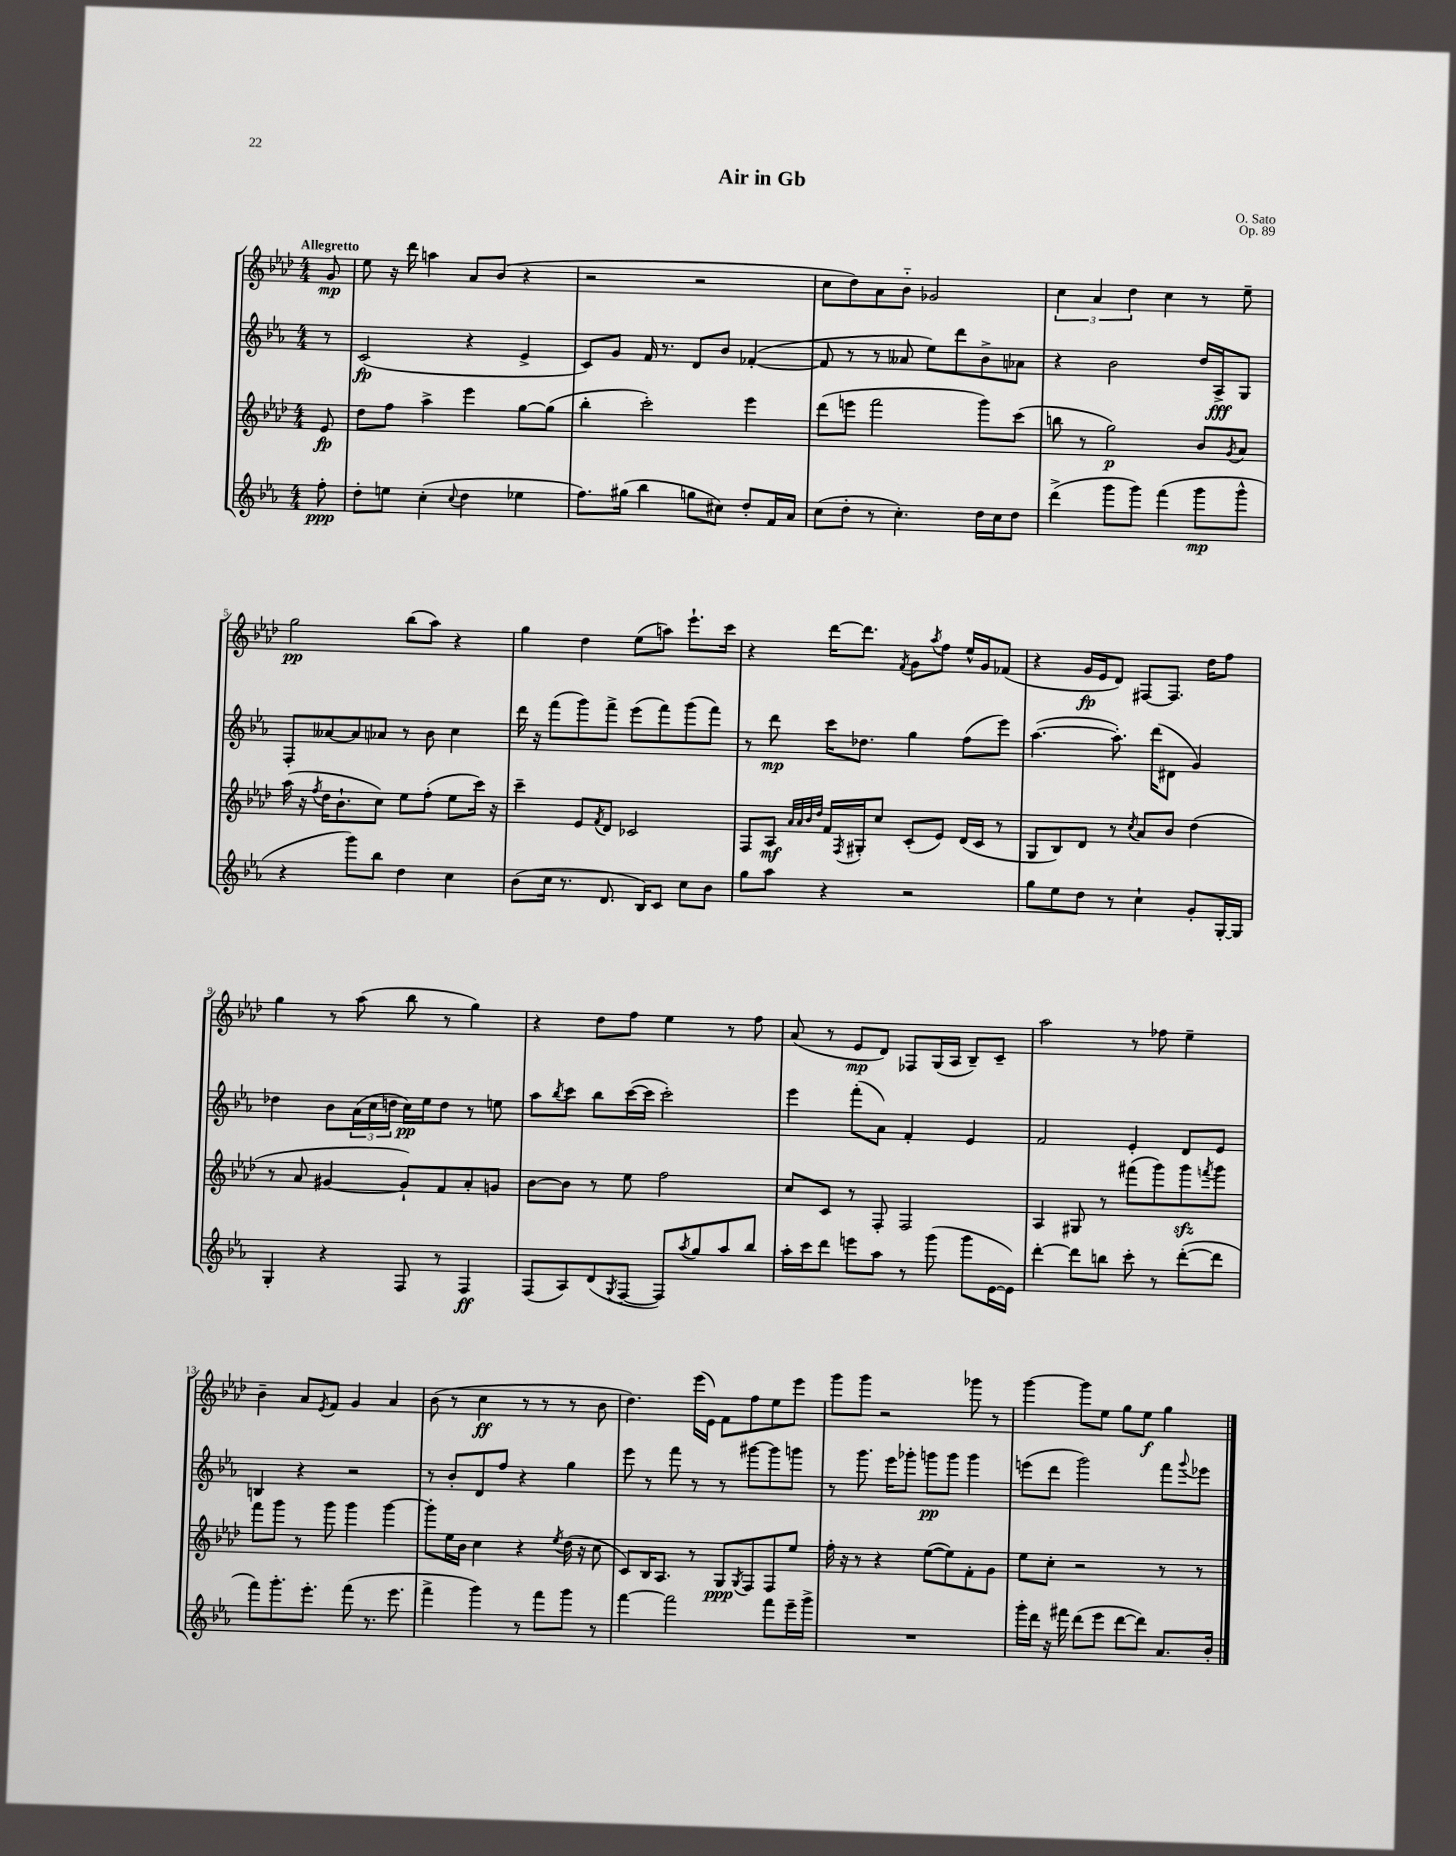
\header { title = "Air in Gb" composer = "O. Sato" opus = "Op. 89" }
<<
\new StaffGroup <<
\new Staff = "s0" {
    \clef treble \key aes \major \numericTimeSignature \time 4/4 \partial 8 \tempo "Allegretto"
    g'8\mp |
    ees''8 r16 des'''16 a''4 aes'8 bes'8( r4 |
    r2 r2 |
    c''8 des''8) aes'8 bes'8-_ ges'2 |
    \tuplet 3/2 { c''4 aes'4 des''4 } c''4 r8 ees''8-- |
    g''2\pp bes''8( aes''8) r4 |
    g''4 des''4 ees''8( a''8) ees'''8.-! c'''16 |
    r4 des'''16~ des'''8. \acciaccatura { f'8 } g'8 \acciaccatura { aes''8 } f''8 ees''16-^ g'16 fes'8( |
    r4 g'16\fp ees'16 des'8) fis8~ fis8. des''16 f''8 |
    g''4 r8 aes''8( bes''8 r8 g''4) |
    r4 des''8 f''8 ees''4 r8 f''8 |
    aes'8( r8 ees'8\mp des'8) fes8 g16( aes16 bes8--) c'8-- |
    aes''2 r8 fes''8 ees''4-- |
    bes'4-- aes'8 \acciaccatura { ees'8 } f'8 g'4 aes'4 |
    bes'8( r8 c''4\ff r8 r8 r8 bes'8 |
    des''4.) ees'''16( ees'16) f'8 f''8 ees''8 ees'''8 |
    g'''8 g'''8 r2 ges'''8 r8 |
    g'''4~ g'''8 ees''8 g''8 ees''8\f g''4 \bar "|." |
}
\new Staff = "s1" {
    \clef treble \key ees \major \numericTimeSignature \time 4/4 \partial 8
    r8 |
    c'2\fp( r4 ees'4-> |
    c'8) g'8 f'16 r8. d'8 bes'8 fes'4~-.( |
    fes'8 r8 r8 aeses'8 ees''8) d'''8 bes'8-> aes'8 |
    r4 bes'2 d''16 aes16->\fff g8 |
    f8-. aeses'8~ aeses'8 aes'8 r8 bes'8 c''4 |
    d'''16 r16 f'''8( g'''8) f'''8-> ees'''8( f'''8) g'''8( f'''8) |
    r8 d'''8\mp c'''16 des''8. g''4 f''8( ees'''8) |
    aes''4.~( aes''8.-.) d'''16( dis'8 g'4) |
    des''4 bes'8 \tuplet 3/2 { aes'16( c''16 d''16 } c''16\pp) ees''16 d''8 r8 e''8 |
    aes''8 \acciaccatura { bes''8 } c'''8 bes''8 c'''16~( c'''16 c'''2-.) |
    ees'''4 f'''8-.( aes'8) f'4-. ees'4 |
    f'2 ees'4-. d'8 ees'8 |
    b4 r4 r2 |
    r8 bes'8-. d'8 f''8 r4 g''4 |
    ees'''8 r8 f'''8 r8 r8 gis'''8~ gis'''8 g'''8 |
    r8 g'''8. ees'''16 ges'''8-. g'''8\pp g'''8 g'''4 |
    e'''8( d'''8 g'''2) f'''8 \appoggiatura { g'''8 } ees'''8 \bar "|." |
}
\new Staff = "s2" {
    \clef treble \key aes \major \numericTimeSignature \time 4/4 \partial 8
    ees'8\fp |
    des''8 f''8 aes''4-> ees'''4 g''8~ g''8( |
    bes''4-. c'''2-.) ees'''4 |
    des'''8( e'''8 f'''2 g'''8) c'''8( |
    b''8 r8 g''2\p) bes'8 \acciaccatura { g'8 } aes'8 |
    aes''16( r16 \acciaccatura { f''8 } des''16 bes'8.-! c''8) ees''8 f''8-.( ees''8 c'''16) r16 |
    c'''4-- ees'8 \acciaccatura { f'8 } des'8 ces'2 |
    f8 aes8\mf \grace { aes'32 aes'32 bes'32 des''32 } f'16 \acciaccatura { f8 } gis16-. c''8 c'8-.( ees'8) des'16( c'16 r8 |
    g8 bes8) des'8 r8 \acciaccatura { c''8 } aes'8 bes'8 des''4( |
    r8 aes'8 gis'4~ gis'8-!) f'8 aes'8-. g'8 |
    bes'8~ bes'8 r8 ees''8 f''2 |
    c''8 c'8 r8 f8-. f2 |
    aes4 gis8 r8 fis'''8( g'''8) g'''8\sfz \acciaccatura { f'''8 } g'''8 |
    f'''8 g'''8 r8 g'''8 g'''4 g'''4~ |
    g'''8-. ees''16 bes'16 c''4 r4 \acciaccatura { ees''8 } des''16( r16 c''8 |
    c'8) bes16 aes8. r8 g8\ppp \acciaccatura { g8 } f8 f8 ees''8 |
    f''16-. r16 r8 r4 ees''8~( ees''8) f'8-. g'8 |
    ees''8 c''8-. r2 r8 r8 \bar "|." |
}
\new Staff = "s3" {
    \clef treble \key ees \major \numericTimeSignature \time 4/4 \partial 8
    f''8-.\ppp |
    d''8-. e''8 c''4-.( \appoggiatura { c''8 } d''4 ees''4 |
    f''8.) gis''16( bes''4 g''8 cis''8) d''8-. f'16 aes'16 |
    c''8( d''8-. r8 c''4.-.) d''16 c''16 d''8 |
    d'''4->( g'''8 g'''8) f'''4( g'''8\mp g'''8-^ |
    r4 g'''8) bes''8 d''4 c''4 |
    bes'8( c''16 r8. d'8. bes16) c'8 c''8 bes'8 |
    g''8 aes''8 r4 r2 |
    g''8 ees''8 d''8 r8 c''4-! g'8-. g16~-. g16 |
    g4-. r4 f8 r8 f4\ff |
    f8( aes8) d'8( \acciaccatura { g8 } f8~ f8) \acciaccatura { aes''8 } g''8 aes''8 bes''8 |
    aes''16-. c'''16 d'''8 e'''8 aes''8 r8 g'''8( g'''8 ees'16~ ees'16) |
    d'''4~-. d'''8 b''8 c'''8-. r8 d'''8~-.( d'''8 |
    f'''8) g'''8.-. ees'''8.-. f'''8( r8. ees'''8. |
    f'''4-> g'''4) r8 f'''8 g'''8 r8 |
    f'''4~ f'''2 f'''8 ees'''16-- g'''16-> |
    R1 |
    g'''16-. d'''16 r16 fis'''16 d'''8( ees'''8 d'''8~ d'''8) aes'8. bes'16-. \bar "|." |
}
>>
>>
